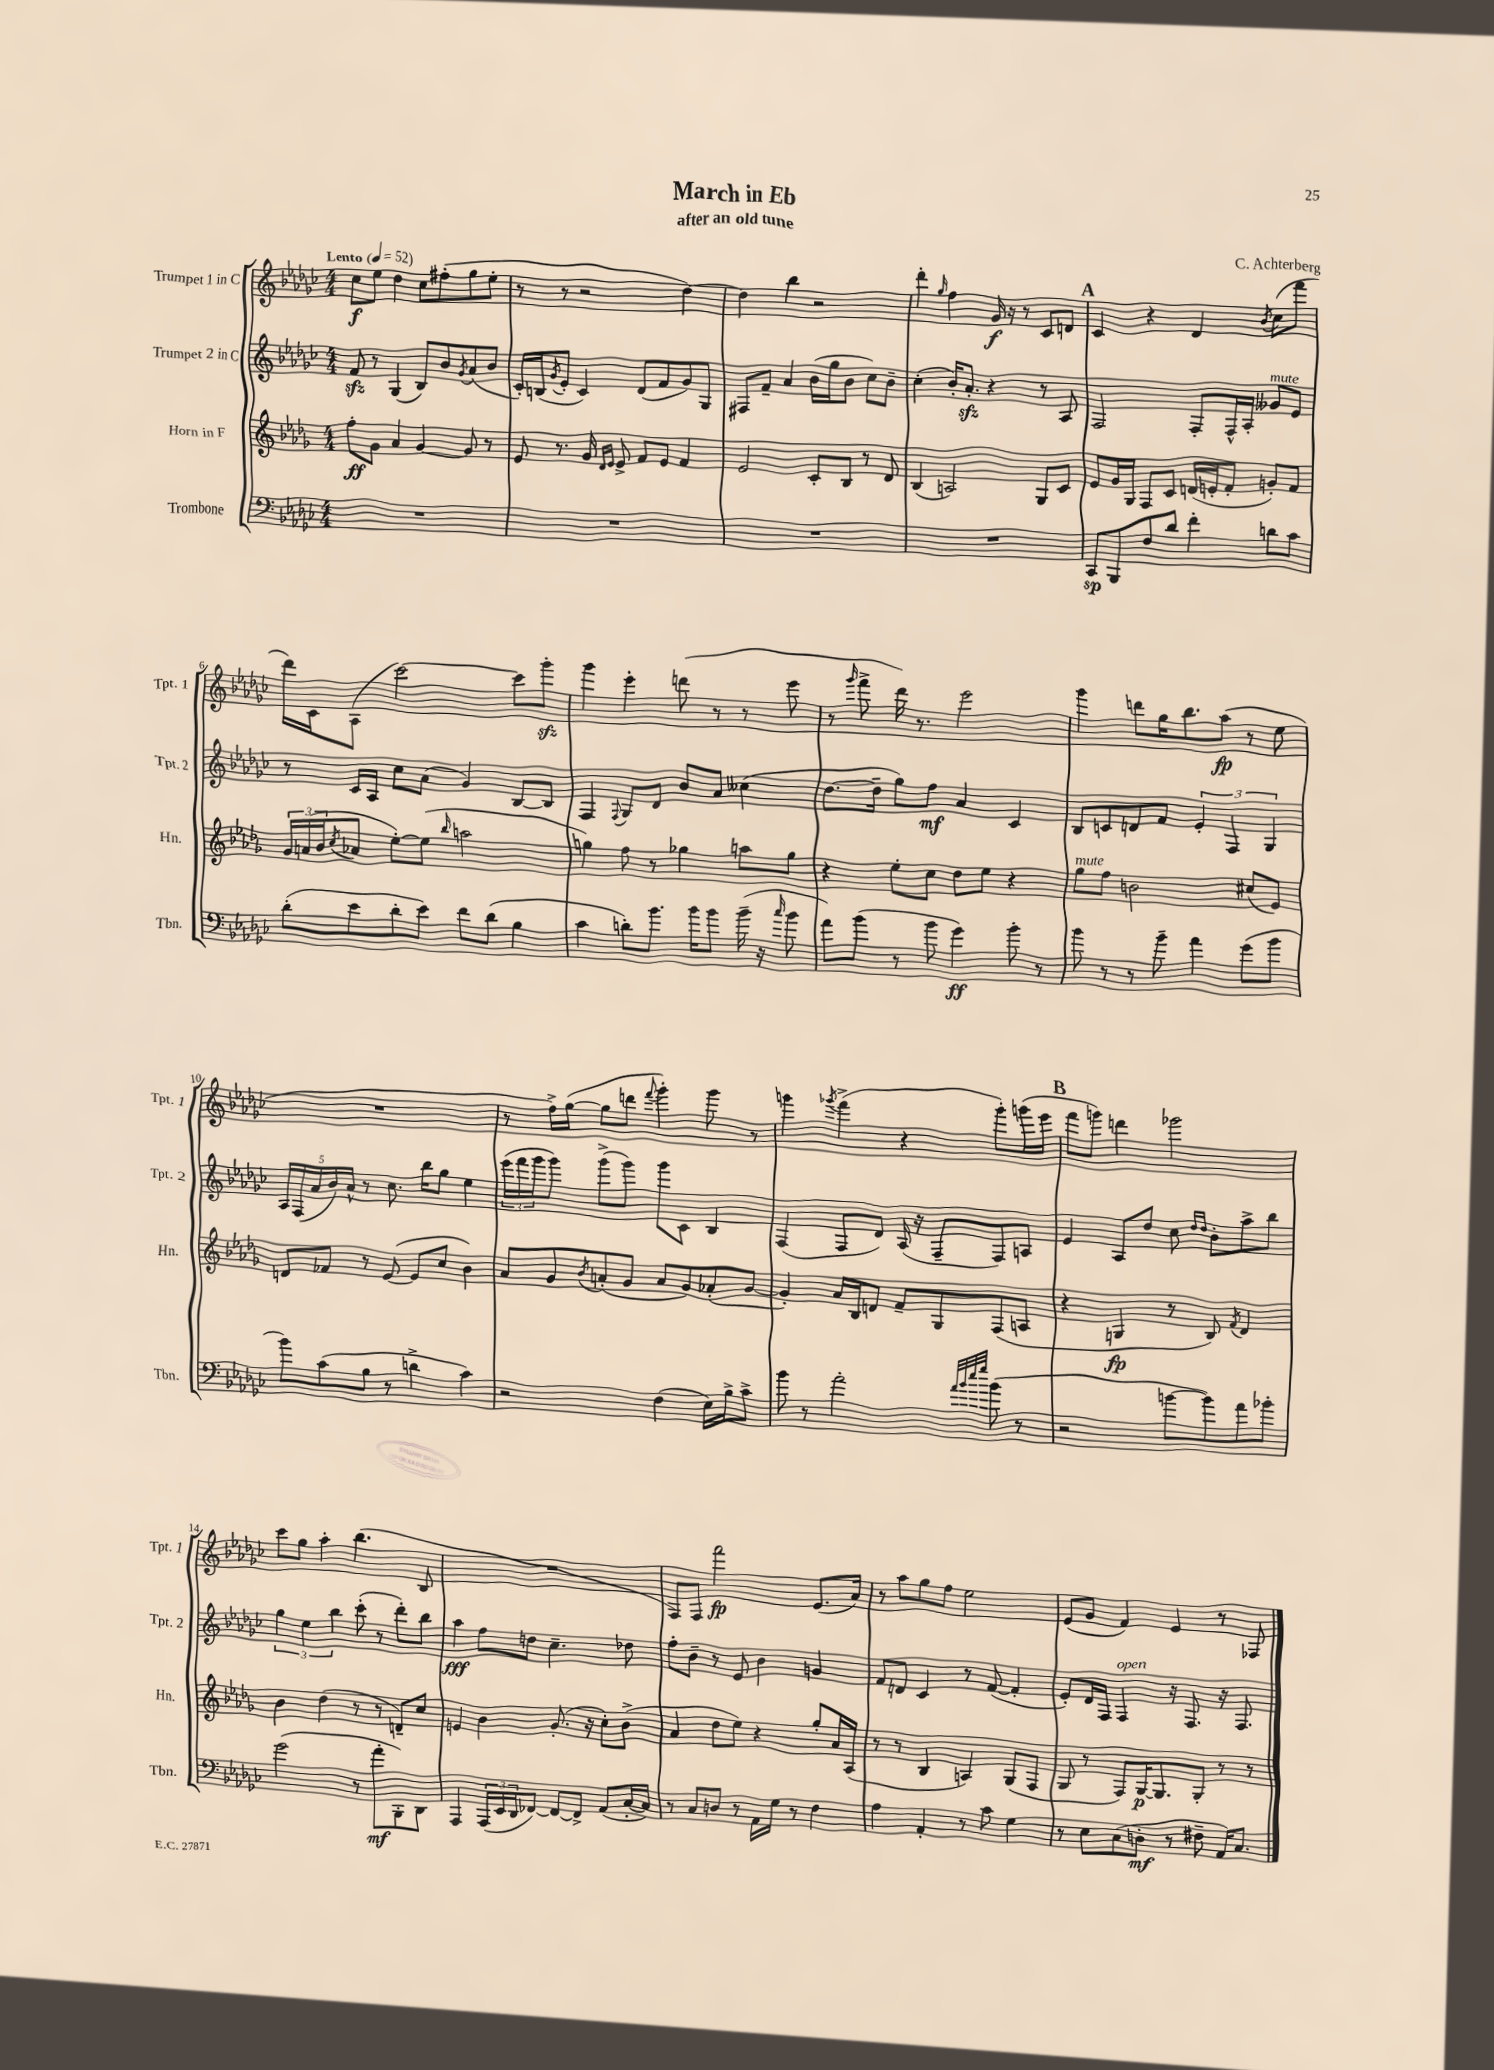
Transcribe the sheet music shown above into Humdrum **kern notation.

**kern	**dynam	**kern	**dynam	**kern	**dynam	**kern	**dynam
*part4	*part4	*part3	*part3	*part2	*part2	*part1	*part1
*staff4	*staff4	*staff3	*staff3	*staff2	*staff2	*staff1	*staff1
*I"Trombone	*	*I"Horn in F	*	*I"Trumpet 2 in C	*	*I"Trumpet 1 in C	*
*I'Tbn.	*	*I'Hn.	*	*I'Tpt. 2	*	*I'Tpt. 1	*
*clefF4	*	*clefG2	*	*clefG2	*	*clefG2	*
*k[b-e-a-d-g-c-]	*	*k[b-e-a-d-g-]	*	*k[b-e-a-d-g-c-]	*	*k[b-e-a-d-g-c-]	*
*M4/4	*	*M4/4	*	*M4/4	*	*M4/4	*
*MM52	*	*MM52	*	*MM52	*	*MM52	*
=1	=1	=1	=1	=1	=1	=1	=1
!	!	!	!	!	!	!LO:TX:a:B:t=Lento	!
1r	.	8ff'\L	ff	8fzz/	.	8cc-\L	f
.	.	8g-\J	.	8r	.	8ee-\J	.
.	.	4a-/	.	(4G-/	.	4dd-\	.
.	.	[4g-/	.	8B-/L)	.	8cc-\L	.
.	.	.	.	8b-/	.	(8ff#X'\	.
.	.	.	.	8qg-/	.	.	.
.	.	8g-/]	.	(8a-/	.	8gg-\	.
.	.	8r	.	8b-/J	.	8ee-'\J	.
=2	=2	=2	=2	=2	=2	=2	=2
1r	.	8e-/	.	16c-'/LL)	.	8r	.
.	.	.	.	(16Bn/J	.	.	.
.	.	.	.	8qg-/	.	.	.
.	.	8.r	.	8e-'/J	.	8r	.
.	.	.	.	4c-/)	.	2r	.
.	.	16g-/	.	.	.	.	.
.	.	16qqd-/LL	.	.	.	.	.
.	.	16qqe-/JJ	.	.	.	.	.
.	.	8e-^/	.	.	.	.	.
.	.	8f/L	.	(8d-/L	.	.	.
.	.	8e-/J	.	8f/	.	.	.
.	.	4f/	.	8g-/)	.	[4dd-\)	.
.	.	.	.	8G-/J	.	.	.
=3	=3	=3	=3	=3	=3	=3	=3
1r	.	2e-/	.	8F#X/L	.	4dd-\]	.
.	.	.	.	8f~/J	.	.	.
.	.	.	.	4a-/	.	4bb-\	.
.	.	8c'/L	.	(16b-\LL	.	2r	.
.	.	.	.	16gg-\J	.	.	.
.	.	8B-/J	.	8b-\J	.	.	.
.	.	8r	.	8cc-\L)	.	.	.
.	.	8d-/	.	8b-~\J	.	.	.
=4	=4	=4	=4	=4	=4	=4	=4
1r	.	(4B-/	.	(4cc-'\	.	4ddd-'\	.
.	.	.	.	.	.	16qqgg-/	.
.	.	2An/)	.	16b-'/KL)	.	4ff\	.
.	.	.	.	8.a-zz'/J	.	.	.
.	.	.	.	4r	.	16g-/	f
.	.	.	.	.	.	16r	.
.	.	.	.	.	.	8r	.
.	.	8G-/L	.	8r	.	8c-/L	.
.	.	8c/J	.	8A-/	.	8dn/J	.
!!LO:REH:place=s1:t=A
=5	=5	=5	=5	=5	=5	=5	=5
8CC-/L	sp	8e-/L	.	2F/	.	4c-/	.
8BBB-/	.	16g-/L	.	.	.	.	.
.	.	16G-/JJ	.	.	.	.	.
8F/	.	8F/L	.	.	.	4r	.
8d-/J	.	8c/J	.	.	.	.	.
4f'\	.	(16dn/LL	.	8F'/L	.	4d-/	.
.	.	16en'/J	.	.	.	.	.
.	.	8f'/J	.	16F^^/L	.	.	.
.	.	.	.	16A-'/JJ	.	.	.
.	.	.	.	.	.	8qb-/	.
!	!	!	!	!LO:TX:a:i:t=mute	!	!	!
8dn\L	.	8gn'/L)	.	8g--X/L	.	(8cc-\L	.
8c-\J	.	8f/J	.	8e-/J	.	8fff\J	.
!!LO:LB:g=z
=6	=6	=6	=6	=6	=6	=6	=6
(8d-'\L	.	24g-/LL	.	8r	.	16ddd-\LL)	.
.	.	(24an/	.	.	.	.	.
.	.	.	.	.	.	16c-\J	.
.	.	24b-/J	.	.	.	.	.
.	.	8qcc/	.	.	.	.	.
8e-\	.	8a-X/J	.	16c-/LL	.	(8A-\J	.
.	.	.	.	16A-/JJ	.	.	.
8d-'\	.	[8ee-'\L)	.	8cc-\L	.	[2ccc-\)	.
8e-\J)	.	(8ee-\J]	.	(8a-\J	.	.	.
.	.	16qqbb-/	.	.	.	.	.
8f\L	.	2aan\	.	4g-/)	.	.	.
(8d-\J	.	.	.	.	.	.	.
4B-\	.	.	.	[8B-/L	.	8ccc-\L]	.
.	.	.	.	8B-/J]	.	8ggg-zz'\J	.
=7	=7	=7	=7	=7	=7	=7	=7
4c-\	.	4ggn\)	.	4F/	.	4ggg-\	.
.	.	.	.	8qqF/	.	.	.
8dn'\L)	.	8ff\	.	8G-/L	.	4eee-'\	.
8.b-\J	.	8r	.	8d-/J	.	.	.
.	.	4gg-X\	.	8b-/L	.	(8dddn\	.
16b-\KL	.	.	.	.	.	.	.
8b-\J	.	.	.	8a-/J	.	8r	.
(16b-~\	.	8aan\L	.	(4cc--X\	.	8r	.
16r	.	.	.	.	.	.	.
16qqcc-/	.	.	.	.	.	.	.
8b-\	.	8gg-\J	.	.	.	8eee-\	.
=8	=8	=8	=8	=8	=8	=8	=8
8a-\L)	.	4r	.	[8.dd-\L	.	8r	.
.	.	.	.	.	.	16qqggg-/	.
(8b-\J	.	.	.	.	.	8fff^\	.
.	.	.	.	16dd-~\Jk]	.	.	.
8r	.	8ee-'\L	.	8gg-\L)	.	16ddd-\)	.
.	.	.	.	.	.	8.r	.
8b-\	.	8cc\J	.	8ff\J	mf	.	.
4g-\)	ff	8dd-\L	.	4a-/	.	2eee-\	.
.	.	8ee-\J	.	.	.	.	.
8b-'\	.	4r	.	4c-/	.	.	.
8r	.	.	.	.	.	.	.
=9	=9	=9	=9	=9	=9	=9	=9
!	!	!LO:TX:a:i:t=mute	!	!	!	!	!
8b-\	.	8gg-\L	.	8B-/L	.	4ggg-\	.
8r	.	8ff\J	.	8cn/	.	.	.
8r	.	2bn\	.	8dn/	.	8dddn\L	.
8b-~\	.	.	.	8f/J	.	16gg-\K	.
.	.	.	.	.	.	8.bb-\	.
4a-\	.	.	.	6e-'/	.	.	.
.	.	.	.	.	.	(8aa-\J	fp
.	.	.	.	6F/	.	.	.
(8g-\L	.	(8cc#X/L	.	.	.	8r	.
.	.	.	.	6G-/	.	.	.
8b-\J	.	8e-/J)	.	.	.	8ee-\	.
!!LO:LB:g=z
=10	=10	=10	=10	=10	=10	=10	=10
8b-\L)	.	8dn/L	.	20A-/LL	.	1r	.
.	.	.	.	(20F/	.	.	.
.	.	.	.	20a-/	.	.	.
(8c-\	.	8f-X/J	.	.	.	.	.
.	.	.	.	20b-/)	.	.	.
.	.	.	.	20a-^^/JJ	.	.	.
8B-\J	.	8r	.	8r	.	.	.
8r	.	([8e-/	.	8.cc-\	.	.	.
4dn^\	.	8e-/L]	.	.	.	.	.
.	.	.	.	16bb-\KL	.	.	.
.	.	8cc/J	.	8gg-\J	.	.	.
4c-\)	.	4b-\)	.	4ee-\	.	.	.
=11	=11	=11	=11	=11	=11	=11	=11
2r	.	8a-/L	.	(24eee-\LL	.	8r	.
.	.	.	.	24fff\	.	.	.
.	.	.	.	24ggg-\J	.	.	.
.	.	8g-/	.	8ggg-\J)	.	16ff^\LL)	.
.	.	.	.	.	.	([16gg-\JJ	.
.	.	8qb-/	.	.	.	.	.
.	.	(8an'/	.	(8ggg-^\L	.	8gg-\L]	.
.	.	8g-/J	.	8ggg-\J)	.	8dddn\J	.
.	.	.	.	.	.	8qqfff/	.
(4F\	.	8a/L	.	8ggg-\L	.	4ggg-'\)	.
.	.	8g-/)	.	8c-\J	.	.	.
16E-\LL)	.	(8a-X'/	.	4B-/	.	8ggg-\	.
16B-^\J	.	.	.	.	.	.	.
8c-^\J	.	[8g-/J	.	.	.	8r	.
=12	=12	=12	=12	=12	=12	=12	=12
8b-\	.	4g-'/])	.	(4F/	.	4gggn\	.
8r	.	.	.	.	.	.	.
.	.	.	.	.	.	8qggg-X/	.
2a-'\	.	16a-/LL	.	8F/L	.	(4fff^\	.
.	.	16B-/J	.	.	.	.	.
.	.	8dn/J	.	8d-/J)	.	.	.
.	.	8f~/L	.	(16A-/	.	4r	.
.	.	.	.	16r	.	.	.
.	.	8G-/	.	8F~/L	.	.	.
32qqa-/LLL	.	.	.	.	.	.	.
32qqb-/	.	.	.	.	.	.	.
32qqee-/	.	.	.	.	.	.	.
32qqgg-/JJJ	.	.	.	.	.	.	.
(8b-\	.	(8F/	.	8F/)	.	8ggg-'\L)	.
8r	.	8An/J	.	8An/J	.	(16gggn\L	.
.	.	.	.	.	.	16eee-\JJ	.
!!LO:REH:place=s1:t=B
=13	=13	=13	=13	=13	=13	=13	=13
2r	.	4r	.	4e-/	.	8fff\L	.
.	.	.	.	.	.	8gggn\J)	.
.	.	4Gn/	fp	8A-/L	.	4dddn\	.
.	.	.	.	8dd-/J	.	.	.
[8bn\L	.	8r	.	8cc-\	.	2ggg-X\	.
.	.	.	.	16qqdd-/LL	.	.	.
.	.	.	.	16qqdd-/JJ	.	.	.
8b\])	.	8B-/)	.	8b-'\L	.	.	.
.	.	8qf/	.	.	.	.	.
8a-\	.	4d-/	.	8aa-^\	.	.	.
8b-X'\J	.	.	.	8bb-\J	.	.	.
!!LO:LB:g=z
=14	=14	=14	=14	=14	=14	=14	=14
(2g-\	.	4b-\	.	6gg-\	.	8ccc-\L	.
.	.	.	.	.	.	8gg-\J	.
.	.	.	.	6ee-\	.	.	.
.	.	(4dd-\	.	.	.	4aa-'\	.
.	.	.	.	6bb-\	.	.	.
8r	.	8r	.	(8ccc-'\	.	(4.bb-\	.
8a-'\L	mf	8r	.	8r	.	.	.
8BBB-'\)	.	8dn~/L)	.	8ddd-'\L)	.	.	.
8DD-\J	.	8cc/J	.	8bb-\J	.	8B-/	.
=15	=15	=15	=15	=15	=15	=15	=15
4AAA-/	.	4en/	.	4aa-\	fff	1r	.
(24AAA-/LL	.	4b-\	.	8ff\L	.	.	.
24EE-/	.	.	.	.	.	.	.
24DD-/J	.	.	.	.	.	.	.
[8FF-X/J)	.	.	.	8ddn\J	.	.	.
8FF-/L_	.	(8.g-'/	.	4.cc-~\	.	.	.
8FF-^/J]	.	.	.	.	.	.	.
.	.	16r	.	.	.	.	.
(8AA-/L	.	8cc'\L)	.	.	.	.	.
[16C-'/L	.	(8b-^\J	.	8dd-X\	.	.	.
16C-/JJ])	.	.	.	.	.	.	.
=16	=16	=16	=16	=16	=16	=16	=16
8r	.	4a-/	.	8ff'\L	.	8F/L)	.
8C-/L	.	.	.	8b-~\J	.	8F/J	.
8Dn/J	.	8dd-\L	.	8r	.	2fff\	fp
8r	.	8ee-\J)	.	8e-/	.	.	.
16AA-\LL	.	4r	.	4b-\	.	.	.
16G-\JJ	.	.	.	.	.	.	.
8r	.	.	.	.	.	.	.
4F\	.	8gg-'/L	.	4gn/	.	(8.e-/L	.
.	.	16a-/L	.	.	.	.	.
.	.	(16A-/JJ	.	.	.	16a-/Jk)	.
=17	=17	=17	=17	=17	=17	=17	=17
4A-\	.	8r	.	8f/L	.	8r	.
.	.	8r	.	8dn/J	.	8aa-\L	.
4AA-'/	.	4B-/	.	4c-/	.	8gg-\	.
.	.	.	.	.	.	8ff\J	.
8r	.	4An/)	.	8r	.	2ee-\	.
8c-\	.	.	.	([8f/	.	.	.
4G-\	.	(8G-/L	.	4f'/]	.	.	.
.	.	8F/J	.	.	.	.	.
=18	=18	=18	=18	=18	=18	=18	=18
8r	.	8G-/	.	8e-'/L)	.	(8e-/L	.
8E-\L	.	8r	.	16d-/L	.	8g-/J	.
.	.	.	.	16F/JJ	.	.	.
!	!	!	!	!LO:TX:a:i:t=open	!	!	!
(8C-\	.	8F/L)	.	4F/	.	4f/)	.
8Dn'\J	mf	[16G-/K	p	.	.	.	.
.	.	8.G-/]	.	.	.	.	.
8r	.	.	.	16r	.	4e-/	.
.	.	.	.	8.F/	.	.	.
8F#X~\	.	8G-'/J	.	.	.	.	.
16AA-/KL)	.	8r	.	16r	.	8r	.
8.C-/J	.	.	.	8.F/	.	.	.
.	.	8r	.	.	.	8F-X/	.
==	==	==	==	==	==	==	==
*-	*-	*-	*-	*-	*-	*-	*-
